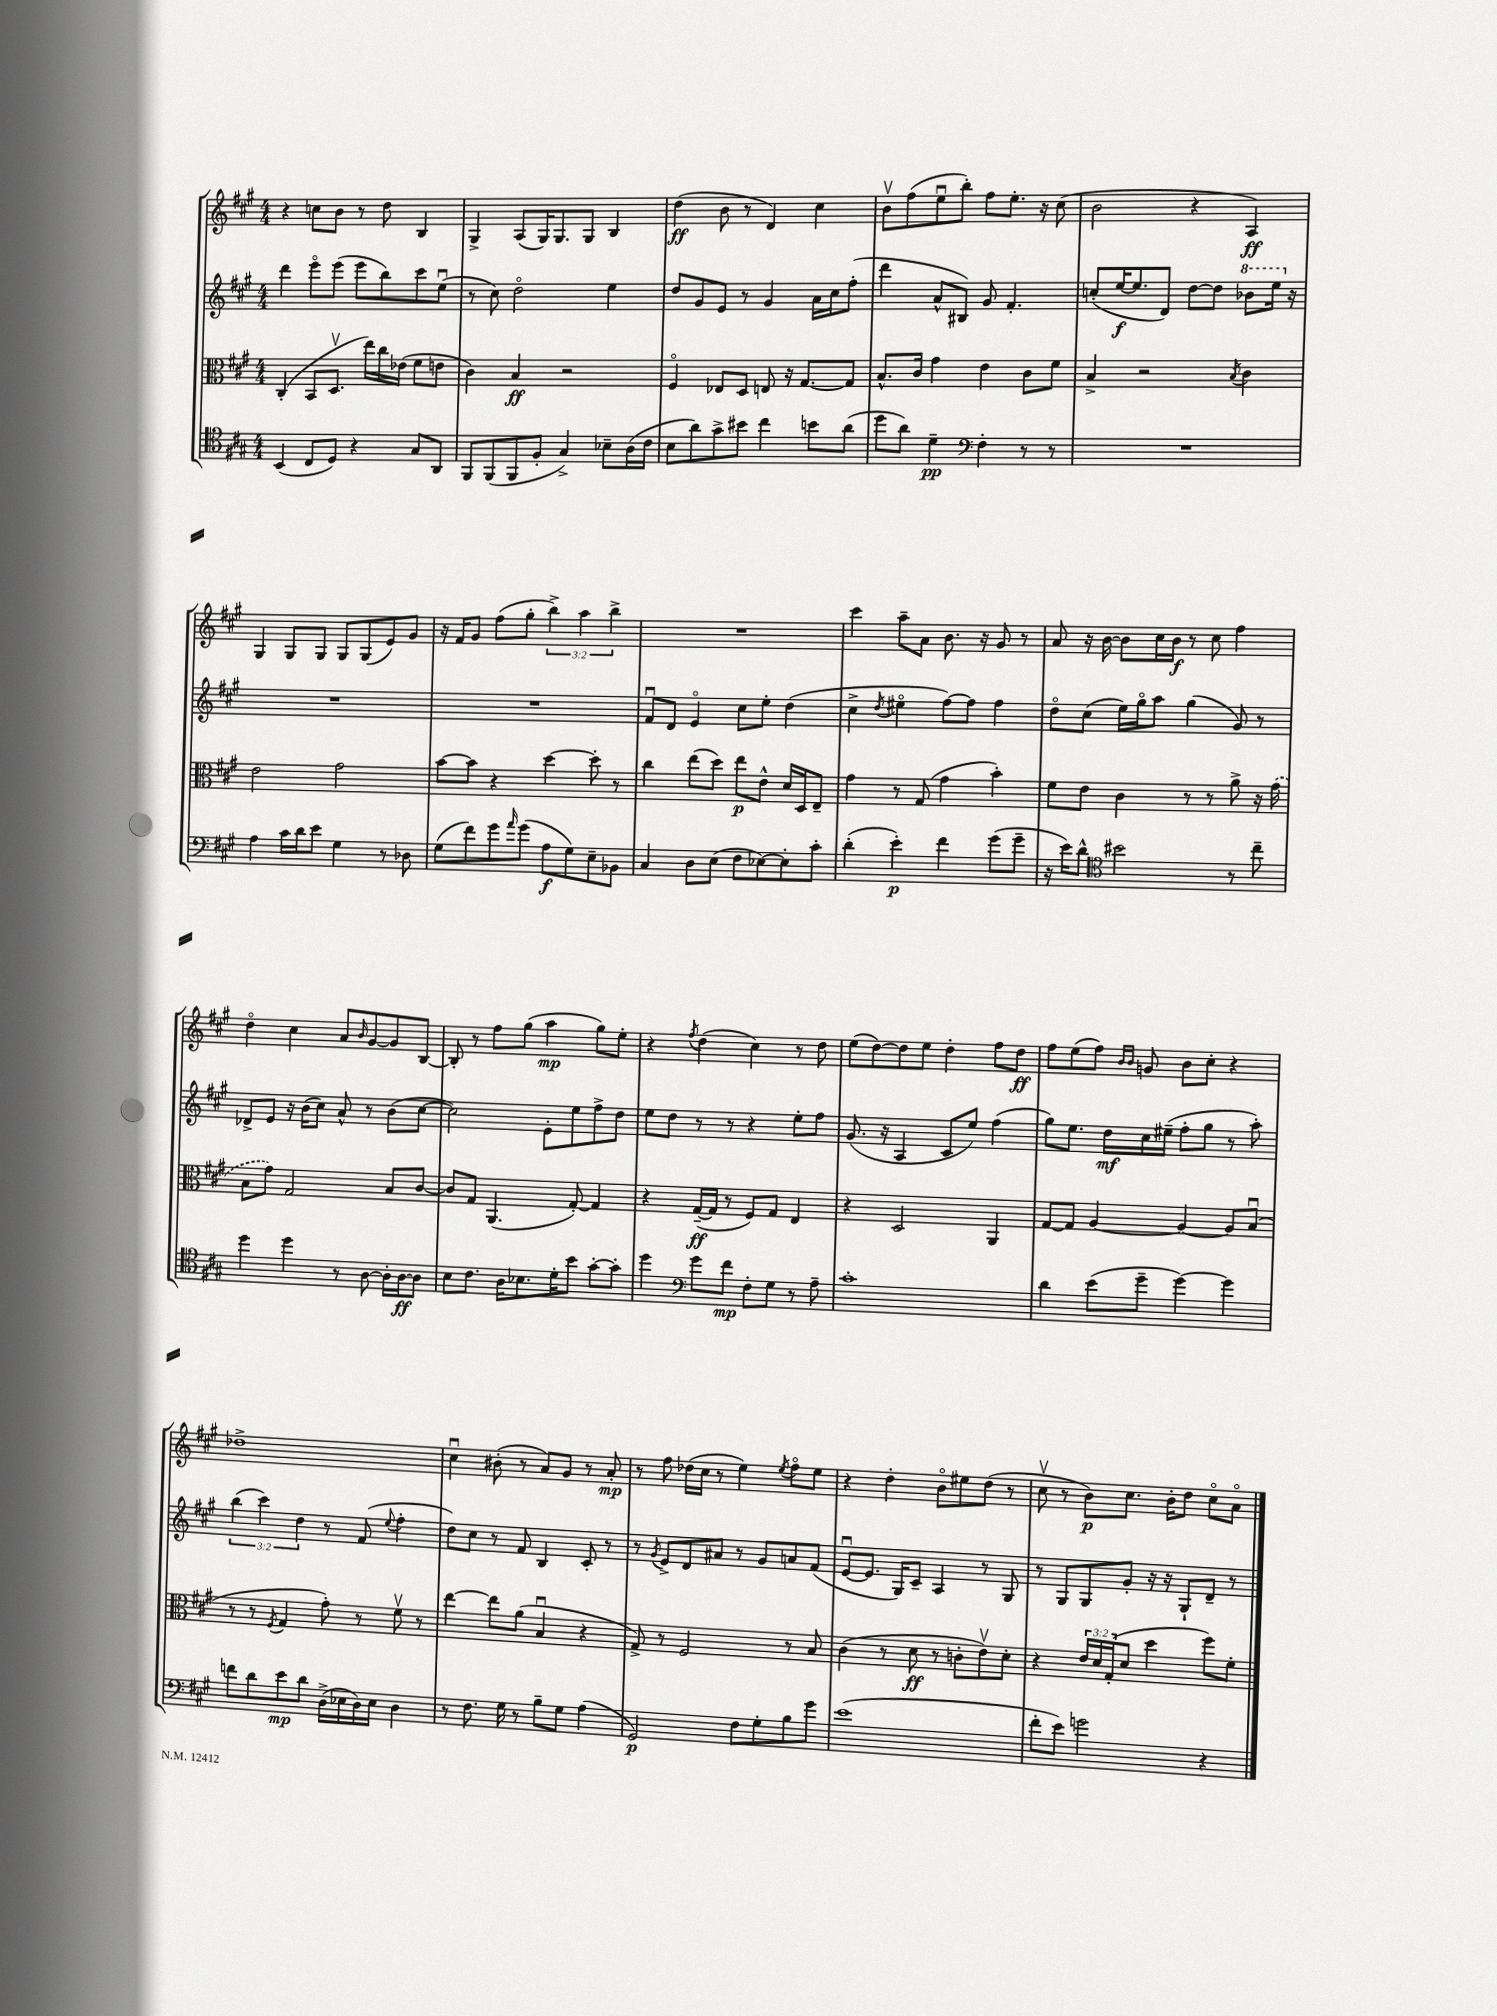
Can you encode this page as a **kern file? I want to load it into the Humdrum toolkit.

**kern	**dynam	**kern	**dynam	**kern	**dynam	**kern	**dynam
*part4	*part4	*part3	*part3	*part2	*part2	*part1	*part1
*staff4	*staff4	*staff3	*staff3	*staff2	*staff2	*staff1	*staff1
*clefC4	*	*clefC3	*	*clefG2	*	*clefG2	*
*k[f#c#g#]	*	*k[f#c#g#]	*	*k[f#c#g#]	*	*k[f#c#g#]	*
*M4/4	*	*M4/4	*	*M4/4	*	*M4/4	*
=98	=98	=98	=98	=98	=98	=98	=98
(4BB/	.	(4C#'/	.	4ddd\	.	4r	.
8C#/L	.	8BB/L	.	8eee\L	.	8ccn\L	.
8D/J)	.	8.Dv/J	.	(8eee\J	.	8b\J	.
4r	.	.	.	8eee\L	.	8r	.
.	.	16ee\LL)	.	.	.	.	.
.	.	16cc#\	.	8bb\)	.	8dd\	.
.	.	(16e-X\JJ	.	.	.	.	.
8G#/L	.	8f#\L	.	8ccc#\	.	4B/	.
8AA/J	.	8en\J	.	(8eeu\J	.	.	.
=99	=99	=99	=99	=99	=99	=99	=99
8FF#/L	.	4c#\)	.	8r	.	4G#^/	.
(8FF#/	.	.	.	8cc#\)	.	.	.
8FF#/	.	4B/	ff	2dd\	.	(8A/L	.
8F#'/J	.	.	.	.	.	16G#/K)	.
.	.	.	.	.	.	8.G#/	.
4G#^/)	.	2r	.	.	.	.	.
.	.	.	.	.	.	8G#/J	.
8B-X~\L	.	.	.	4ee\	.	4B/	.
(16A\L	.	.	.	.	.	.	.
16c#\JJ	.	.	.	.	.	.	.
=100	=100	=100	=100	=100	=100	=100	=100
8B\L	.	4F#/	.	8dd/L	.	(4dd\	ff
8a\)	.	.	.	8g#/	.	.	.
8g#^\	.	8E-X/L	.	8e/J	.	8b\	.
8b#X\J	.	8D/J	.	8r	.	8r	.
4cc#\	.	8En/	.	4g#/	.	4d/)	.
.	.	16r	.	.	.	.	.
.	.	[8.G#/L	.	.	.	.	.
8bn\L	.	.	.	16a\LL	.	4cc#\	.
.	.	.	.	16cc#\J	.	.	.
(8a\J	.	8G#/J]	.	(8ff#'\J	.	.	.
=101	=101	=101	=101	=101	=101	=101	=101
8dd\L	.	8.B^^/L	.	4ddd\	.	8bv\L	.
8a\J)	.	.	.	.	.	(8ff#\	.
.	.	16c#/Jk	.	.	.	.	.
4d~\	pp	4g#\	.	8a^^/L	.	8eeu\	.
.	.	.	.	8B#X/J)	.	8bb'\J)	.
*clefF4	*	*	*	*	*	*	*
4F#'\	.	4e\	.	8g#/	.	8ff#\L	.
.	.	.	.	4.f#'/	.	8.ee'\J	.
8r	.	8c#\L	.	.	.	.	.
.	.	.	.	.	.	16r	.
8r	.	8f#\J	.	.	.	(8cc#\	.
=102	=102	=102	=102	=102	=102	=102	=102
1r	.	4B^/	.	(8ccn'/L	.	2b\	.
.	.	.	.	[16ee/K	f	.	.
.	.	.	.	8.ee/]	.	.	.
.	.	2r	.	.	.	.	.
.	.	.	.	8d/J)	.	.	.
.	.	.	.	[8dd\L	.	4r	.
.	.	.	.	8dd\J]	.	.	.
.	.	8qB/	.	.	.	.	.
*	*	*	*	*8va	*	*	*
.	.	4c#\	.	8bb-X\L	.	4A/)	ff
.	.	.	.	16eee\Jk	.	.	.
*	*	*	*	*X8va	*	*	*
.	.	.	.	16r	.	.	.
!!LO:LB:g=z
=103	=103	=103	=103	=103	=103	=103	=103
4A\	.	2e\	.	1r	.	4G#/	.
16c#\LL	.	.	.	.	.	8G#/L	.
16d\J	.	.	.	.	.	.	.
8e\J	.	.	.	.	.	8G#/J	.
4G#\	.	2g#\	.	.	.	8G#/L	.
.	.	.	.	.	.	(8G#/	.
8r	.	.	.	.	.	8e/)	.
8D-X\	.	.	.	.	.	8g#/J	.
=104	=104	=104	=104	=104	=104	=104	=104
(8G#\L	.	[8b\L	.	1r	.	16r	.
.	.	.	.	.	.	16f#/KL	.
8f#\)	.	8b\J]	.	.	.	8g#/J	.
8g#\	.	4r	.	.	.	(8ff#\L	.
16qqa/	.	.	.	.	.	.	.
(8g#\J	.	.	.	.	.	8gg#'\J	.
8A\L	f	[4dd\	.	.	.	6bb^\)	.
8G#\)	.	.	.	.	.	.	.
.	.	.	.	.	.	6aa\	.
8E~\	.	8dd'\]	.	.	.	.	.
.	.	.	.	.	.	6bb^\	.
8BB-X\J	.	8r	.	.	.	.	.
=105	=105	=105	=105	=105	=105	=105	=105
4C#/	.	4cc#\	.	8f#u/L	.	1r	.
.	.	.	.	8d/J	.	.	.
8D\L	.	(8ee\L	.	4e/	.	.	.
(8E\J	.	8dd\J)	.	.	.	.	.
8F#\L	.	8ee\L	p	8cc#\L	.	.	.
[8E-X\)	.	8e^^\J	.	8ee'\J	.	.	.
8E-'\]	.	16d/LL	.	(4dd\	.	.	.
.	.	16D/J	.	.	.	.	.
8c#'\J	.	8E~/J	.	.	.	.	.
=106	=106	=106	=106	=106	=106	=106	=106
(4d'\	.	4g#\	.	4cc#^\	.	4ccc#\	.
.	.	.	.	8qdd/	.	.	.
4e'\)	p	8r	.	4ee#X\	.	8aa~\L	.
.	.	(8G#/	.	.	.	8a\J	.
4f#\	.	4g#\	.	[8ff#\L)	.	8.b\	.
.	.	.	.	8ff#\J]	.	.	.
.	.	.	.	.	.	16r	.
(8g#\L	.	4b'\)	.	4ff#\	.	8g#/	.
8g#~\J	.	.	.	.	.	8r	.
=107	=107	=107	=107	=107	=107	=107	=107
16r	.	8f#\L	.	8dd\L	.	8a/	.
16e\KL)	.	.	.	.	.	.	.
8d^^\J	.	8e\J	.	(8cc#\J	.	16r	.
.	.	.	.	.	.	[16b\	.
*clefC4	*	*	*	*	*	*	*
2b#X\	.	4c#\	.	16ee\LL)	.	8b\L]	.
.	.	.	.	16gg#\J	.	.	.
.	.	.	.	8aa\J	.	16cc#\L	.
.	.	.	.	.	.	16b\JJ	f
.	.	8r	.	(4gg#\	.	8r	.
.	.	8r	.	.	.	8cc#\	.
8r	.	8a^\	.	8g#/)	.	4ff#\	.
8cc#~\	.	16r	.	8r	.	.	.
.	.	(16g#\	.	.	.	.	.
!!LO:LB:g=z
=108	=108	=108	=108	=108	=108	=108	=108
4dd\	.	8B\L	.	8d-X^/L	.	4dd\	.
.	.	8g#\J)	.	8e/J	.	.	.
4dd\	.	2G#/	.	16r	.	4cc#\	.
.	.	.	.	(16b\KL	.	.	.
.	.	.	.	8cc#\J)	.	.	.
8r	.	.	.	8a^^/	.	8a/L	.
.	.	.	.	.	.	16qqb/	.
[8A\	.	.	.	8r	.	[8g#/	.
16A'\LL]	.	8B/L	.	(8b\L	.	8g#/]	.
[16A\J	ff	.	.	.	.	.	.
8A\J]	.	[8c#/J	.	[8cc#\J	.	[8B/J	.
=109	=109	=109	=109	=109	=109	=109	=109
8B\L	.	8c#/L]	.	2cc#\])	.	8B'/]	.
8.c#\J	.	8G#/J	.	.	.	8r	.
.	.	(4.AA/	.	.	.	8ff#\L	.
16A\KL	.	.	.	.	.	.	.
8.B-X\	.	.	.	.	.	(8gg#\J	.
.	.	.	.	8e'\L	.	4aa\	mp
16d'\K	.	.	.	.	.	.	.
8b\J	.	[8G#'/)	.	8ee\	.	.	.
[8g#'\L	.	4G#/]	.	8ff#^\	.	8gg#\L)	.
8g#'\J]	.	.	.	8dd\J	.	8ee'\J	.
=110	=110	=110	=110	=110	=110	=110	=110
4dd\	.	4r	.	8ee\L	.	4r	.
.	.	.	.	8dd\J	.	.	.
*clefF4	*	*	*	*	*	*	*
.	.	.	.	.	.	8qff#/	.
8g#\L	.	([16G#~/LL	ff	8r	.	(4dd\	.
.	.	16G#/JJ]	.	.	.	.	.
8f#\J	mp	8r	.	8r	.	.	.
8F#'\L	.	8F#/L)	.	4r	.	4cc#\)	.
8G#\J	.	8G#/J	.	.	.	.	.
8r	.	4E/	.	8ee'\L	.	8r	.
8A~\	.	.	.	8ff#\J	.	8dd\	.
=111	=111	=111	=111	=111	=111	=111	=111
1c#'	.	4r	.	(8.g#/	.	(8ee\L	.
.	.	.	.	.	.	[8dd\)	.
.	.	.	.	16r	.	.	.
.	.	2D/	.	4A/	.	8dd\]	.
.	.	.	.	.	.	8ee\J	.
.	.	.	.	8c#/L	.	4dd'\	.
.	.	.	.	8ee/J)	.	.	.
.	.	4AA/	.	(4ff#\	.	8ff#\L	.
.	.	.	.	.	.	8dd\J	ff
=112	=112	=112	=112	=112	=112	=112	=112
4d\	.	[8G#/L	.	8gg#\L)	.	8ff#\L	.
.	.	8G#/J]	.	8.ee\J	.	(8ee\	.
(8e\L	.	[4A/	.	.	.	8ff#\J)	.
.	.	.	.	16dd\LL	mf	.	.
.	.	.	.	.	.	16qqb/LL	.
.	.	.	.	.	.	16qqb/JJ	.
8g#~\J	.	.	.	16cc#\	.	8gn/	.
.	.	.	.	(16ee#X~\JJ	.	.	.
[4g#\)	.	4A/_	.	8ff#'\L	.	8b\L	.
.	.	.	.	8gg#\J	.	8cc#'\J	.
4g#\]	.	8A/L]	.	8r	.	4r	.
.	.	(8Bu/J	.	8aa'\)	.	.	.
!!LO:LB:g=z
=113	=113	=113	=113	=113	=113	=113	=113
8fn\L	.	8r	.	(6bb\	.	1dd-X^	.
8d\	.	8r	.	.	.	.	.
.	.	.	.	6ccc#\)	.	.	.
.	.	8qF#/	.	.	.	.	.
8e\	mp	4G#/	.	.	.	.	.
.	.	.	.	6dd\	.	.	.
8d\J	.	.	.	.	.	.	.
(16D^\LL	.	8g#'\)	.	8r	.	.	.
16E-X\	.	.	.	.	.	.	.
16D\)	.	8r	.	(8f#/	.	.	.
16E-\JJ	.	.	.	.	.	.	.
.	.	.	.	8qqee/	.	.	.
4D\	.	8f#v\	.	4ff#'\	.	.	.
.	.	8r	.	.	.	.	.
=114	=114	=114	=114	=114	=114	=114	=114
8r	.	[4ee\	.	8dd\L)	.	4cc#u\	.
8.F#\	.	.	.	8cc#\J	.	.	.
.	.	8ee\L]	.	8r	.	(8b#X'\	.
16G#\	.	.	.	.	.	.	.
8r	.	(8a\J	.	8f#/	.	8r	.
8B~\L	.	4Bu/	.	4B/	.	8a/L)	.
8G#\J	.	.	.	.	.	8g#/J	.
(4A\	.	4r	.	8c#'/	.	8r	.
.	.	.	.	8r	.	8a'/	mp
=115	=115	=115	=115	=115	=115	=115	=115
2GG#/)	p	8G#^/)	.	8r	.	8r	.
.	.	.	.	8qg#/	.	.	.
.	.	8r	.	8e^/L	.	8ff#\	.
.	.	2F#/	.	8d/	.	(16dd-X\LL	.
.	.	.	.	.	.	16cc#\JJ	.
.	.	.	.	8a#X/J	.	8r	.
8F#\L	.	.	.	8r	.	4ee\)	.
8G#'\	.	.	.	8g#/L	.	.	.
.	.	.	.	.	.	8qee/	.
8B\	.	8r	.	8an/	.	8ff#\L	.
8g#\J	.	8B/	.	(8f#/J	.	8ee\J	.
=116	=116	=116	=116	=116	=116	=116	=116
(1e	.	(4c#\	.	[8eu/L	.	4r	.
.	.	.	.	8.e/J]	.	.	.
.	.	8r	.	.	.	4dd'\	.
.	.	.	.	16G#/KL)	.	.	.
.	.	8d\	ff	8c#~/J	.	.	.
.	.	8r	.	4A/	.	8b\L	.
.	.	8cn'\L	.	.	.	8ee#X\	.
.	.	8ev\)	.	8r	.	(8dd\J	.
.	.	8d'\J	.	8G#/	.	8r	.
=117	=117	=117	=117	=117	=117	=117	=117
8f#'\L	.	4r	.	8r	.	8cc#v\	.
8e\J)	.	.	.	8G#/L	.	8r	.
2gn\	.	24e/LL	.	8G#/	.	8b\L)	p
.	.	24d/	.	.	.	.	.
.	.	(24G#'/J	.	.	.	.	.
.	.	8d/J	.	8g#'/J	.	8.cc#\J	.
.	.	4dd\	.	16r	.	.	.
.	.	.	.	16r	.	16b'\KL	.
.	.	.	.	8G#`/L	.	8dd\J	.
4r	.	8ff#\L)	.	8d~/J	.	8cc#\L	.
.	.	8f#'\J	.	8r	.	8a\J	.
==	==	==	==	==	==	==	==
*-	*-	*-	*-	*-	*-	*-	*-
